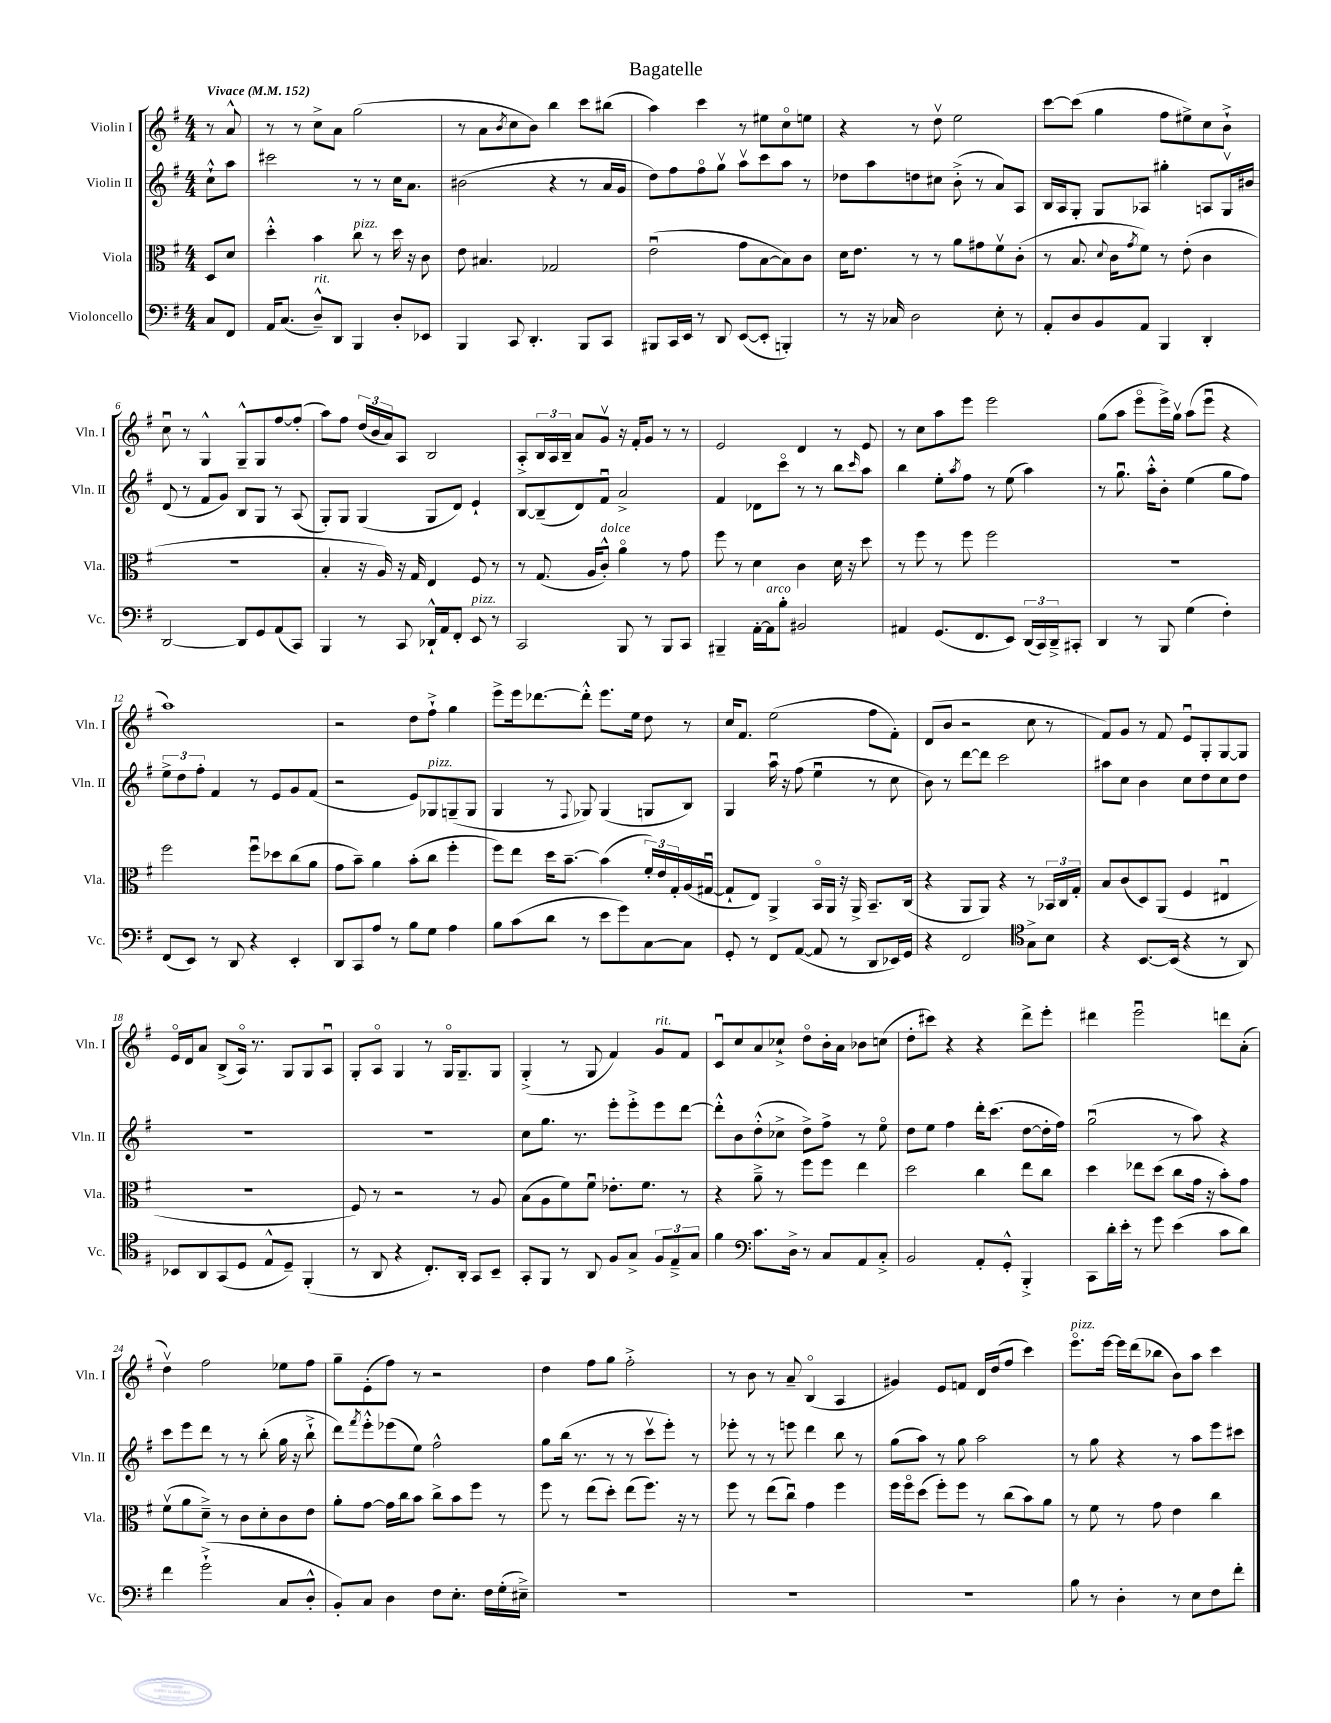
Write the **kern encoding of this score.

**kern	**kern	**kern	**kern
*staff4	*staff3	*staff2	*staff1
*clefF4	*clefC3	*clefG2	*clefG2
*k[f#]	*k[f#]	*k[f#]	*k[f#]
*M4/4	*M4/4	*M4/4	*M4/4
*MM152	*MM152	*MM152	*MM152
8C	8D	8cc`^^	8r
8FF#	8d	8aa	8a^^
=	=	=	=
16AA	4dd'^^	2ccc#	8r
(8.C	.	.	.
.	.	.	8r
8D~^^)	4b	.	8cc^
8DD	.	.	8a
4BBB	8cc	8r	(2gg
.	8r	8r	.
8D'	16dd	16cc	.
.	16r	8.a	.
8EE-	8c	.	.
=	=	=	=
4BBB	8e	(2b#	8r
.	4.B#	.	8a
.	.	.	8qb
8CC	.	.	8cc
4.DD'	.	.	8b)
.	2G-	4r	4bb
8BBB	.	8r	8ccc
8CC	.	16a	(8bb#
.	.	16g	.
=	=	=	=
8BBB#	(2eu	8dd)	4aa)
16CC	.	8ff#	.
16EE	.	.	.
8r	.	8ff#o	4ccc
8DD	.	8ggv	.
([8EE	8g	8aav	8r
8EE']	[8B	8ccc	8ee#
4BBB')	8B])	8aa	8cco
.	8c	8r	8ee
=	=	=	=
8r	16d	8dd-	4r
.	8.e	.	.
16r	.	8aa	.
16C-	.	.	.
2D	8r	8dd	8r
.	8r	8cc#	8ddv
.	8a	(8b'^	2ee
.	8g#	8r	.
8E'	8f#v	8a)	.
8r	(8c'	8A	.
=	=	=	=
8AA'	8r	16B	[8ccc
.	.	16A	.
8D	8.B	8G'	(8ccc]
8BB	.	8G	4gg
.	8qqd	.	.
.	16c	.	.
.	8qg	.	.
8AA	8f#)	8A-	.
4BBB	8r	4gg#'	8ff#
.	(8e'	.	8ee#^)
4DD'	4c	8A	8cc
.	.	16Gv	8b`^
.	.	16b#	.
=	=	=	=
[2DD	1r	(8d	8ccu
.	.	8r	8r
.	.	8f#	4G^^
.	.	8g)	.
8DD]	.	8B	8G~^^
8GG	.	8G	8G
(8AA	.	8r	[8ff#
8CC)	.	(8A	(8ff#']
=	=	=	=
4BBB	4B'	8G')	8aa)
.	.	8G	8ff#
8r	16r	(4G	(24dd
.	.	.	24b
.	16A)	.	.
.	.	.	24a)
8CC	16r	.	8A
.	16G	.	.
16DD-`^^	4E	8G	2B
16AA	.	.	.
8FF#'	.	8d)	.
8EE	8F#	4e`	.
8r	8r	.	.
=	=	=	=
2CC	8r	[8B	8A'^
.	(8.G	(8B~]	24B
.	.	.	24A
.	.	.	24B~
.	.	8d)	8a
.	16A	.	.
.	8c'^^)	8f#u	8gv
8BBB	4ao	2a^	16r
.	.	.	16f#'
8r	.	.	8g
8BBB	8r	.	8r
8CC	8g	.	8r
=	=	=	=
4BBB#~	8ff#	4f#	2e
.	8r	.	.
[16AA'	4d	8d-	.
16AA]	.	.	.
8B'	.	8ccco	.
2BB#	4c	8r	4d
.	.	8r	.
.	16d	8bb	8r
.	16r	.	.
.	.	16qqccc	.
.	8dd	8aa	8e
=	=	=	=
4AA#	8r	4bb	8r
.	8ff#	.	8cc
(8.GG	8r	8ee'	8aa
.	.	8qaa	.
.	8ff#	8ff#	8eee
8.FF#	.	.	.
.	2ff#	8r	2eee
8EE)	.	(8ee	.
(24DD	.	4aa)	.
24CC)	.	.	.
24DD~^	.	.	.
8CC#'	.	.	.
=	=	=	=
4DD	1r	8r	(8gg
.	.	8.ggu	8aa
8r	.	.	8eeeo
.	.	16aa'^^	.
8BBB	.	8b'	16eee^)
.	.	.	16ggv
(4G	.	(4ee	(8aa
.	.	.	8eeeu
4F#')	.	8gg	4r
.	.	8ff#)	.
=	=	=	=
(8FF#	2ff#	12ee^	1aa)
.	.	12dd	.
8EE)	.	.	.
.	.	12ff#'	.
8r	.	4f#	.
8DD	.	.	.
4r	8ff#u	8r	.
.	8dd-	8e	.
4EE'	(8cc	8g	.
.	8a	(8f#	.
=	=	=	=
8DD	8g	2r	2r
8CC	8b~)	.	.
8A	4a	.	.
8r	.	.	.
8B	(8b'	8e)	8dd
8G	8cc	8G-	8ff#`^
4A	4ff#'	(8G~	4gg
.	.	8G	.
=	=	=	=
8B	8ff#)	4G	8eee^
(8c	8ee	.	16eee
.	.	.	[8.ddd-
8d	16dd	8r	.
.	[8.b~	.	.
.	.	8qqF#	.
8r	.	8G-)	8ddd-'^^]
8e	(4b]	(4G-	8.eee
8g)	.	.	.
.	.	.	16ee
[8C	24f#')	8G	8dd
.	24e	.	.
.	24G'	.	.
8C]	(16A	8B)	8r
.	[16G#u	.	.
=	=	=	=
8GG'	8G#`]	4G	16cc
.	.	.	8.f#
8r	8E)	.	.
8FF#	4AA^	16aau	(2ee
.	.	16r	.
([8AA	.	(8ff#	.
8AA]	16BBo	4eeu	.
.	16AA	.	.
8r	16r	.	.
.	16AA^	.	.
8DD	8.BB~	8r	8ff#
16EE-)	.	8cc	8f#')
16GG	(16C	.	.
=	=	=	=
4r	4r	8b)	(8d
.	.	8r	8b
2FF#	8AA	[8ddd	2r
.	8AA)	8ddd]	.
.	4r	2ccc	.
*clefC4	*	*	*
8G^	8r	.	8cc
8B	24BB-	.	8r
.	24C	.	.
.	24G'	.	.
=	=	=	=
4r	8B	8aa#	8f#)
.	(8c	8cc	8g
[8.BB	8D)	4b	8r
.	(8AA	.	8f#
(16BB]	.	.	.
4r	4F#	8cc	8eu
.	.	8dd	8G'
8r	4E#u	8cc	[8G
8AA)	.	8dd	8G]
=	=	=	=
8BB-	1r	1r	16eo
.	.	.	16d
8AA	.	.	8a
(8GG	.	.	(8B^
8D	.	.	16Ao)
.	.	.	8.r
8E^^	.	.	.
8D~)	.	.	8G
(4FF#'	.	.	8G
.	.	.	8Au
=	=	=	=
8r	8F#)	1r	8G'
8AA	8r	.	8Ao
4r	2r	.	4G
8.C')	.	.	8r
.	.	.	16Go
16AA'	.	.	8.G~
8GG	8r	.	.
8BB~	8A	.	8G
=	=	=	=
8GG'	(8B	8cc	(4G'^
8FF#	8A	8.gg	.
8r	8f#)	.	8r
.	.	8.r	.
8AA	8f#u	.	8G
8F#	8.e-'	8eee'	4f#)
8G^	.	8eee'^	.
.	8.f#	.	.
12F#	.	8eee	8g
12E~^	.	.	.
.	8r	[8ddd	8f#
12G	.	.	.
=	=	=	=
4f#	4r	8ddd'^^]	8cu
.	.	8b	8cc
*clefF4	*	*	*
8.c	8a~^	(8dd'^^	8a
.	8r	8cc-^	8cc-`^
16D^	.	.	.
8r	8ff#	8dd^)	8ddo
8C	8ff#	8ff#^	16b'
.	.	.	16a
8AA	4ee	8r	8b-
8C'^	.	8eeo	(8cc
=	=	=	=
2BB	2dd	8dd	8dd'
.	.	8ee	8ccc#)
.	.	4ff#	4r
8AA'	4cc	16ddd'	4r
.	.	(8.ccc	.
8GG'^^	.	.	.
4BBB'^	8ee	[8dd	8ddd^
.	8cc	16dd']	8eee'
.	.	16ff#)	.
=	=	=	=
8CC	4dd	(2ggu	4ddd#
16d'	.	.	.
16e'	.	.	.
8r	8ee-	.	2eeeu
8g	(8dd	.	.
(4e	8cc	8r	.
.	16g	8aa)	.
.	16r	.	.
8c	8b')	4r	8ddd
8d)	8g	.	(8a'
=	=	=	=
4f#	(8f#v	8ccc	4ddv)
.	8a	8eee	.
(2g`^	8d~^)	8ddd	2ff#
.	8r	8r	.
.	8c	8r	.
.	8d'	(8bb'	.
8C	8c	16gg	8ee-
.	.	16r	.
8D'^^	8e	8bb`^	8ff#
=	=	=	=
8BB')	8a'	8ddd)	8gg~
.	.	8qfff#	.
8C	[8g	8eee'^^	(8e'
4D	16g]	(8eee-	8ff#)
.	16cc	.	.
.	8b	8ee)	8r
8F#	8cc^	2ff#^^	2r
8.E'	8b	.	.
.	8ff#	.	.
16F#	.	.	.
(16G'	8r	.	.
16E#~^)	.	.	.
=	=	=	=
1r	8ff#	8gg	4dd
.	8r	(16bb	.
.	.	8.r	.
.	(8ee	.	8ff#
.	8dd')	8r	8gg
.	(8ee	8r	2ff#'^
.	8.ff#)	8cccv	.
.	.	8eee')	.
.	16r	.	.
.	8r	8r	.
=	=	=	=
1r	8ff#	8eee-'	8r
.	8r	8r	8b
.	(8ee	8r	8r
.	8ccu)	8eee	8a~
.	4g	4ddd	(4Bo
.	4ff#	8bb	4A
.	.	8r	.
=	=	=	=
1r	16ff#	(8gg	4g#)
.	16ff#o	.	.
.	(8dd	8aa)	.
.	8ff#')	8r	8e
.	8ff#	8gg	8f
.	8r	2aa	16d
.	.	.	(16dd
.	(8cc	.	8ff#
.	8b)	.	4ccc)
.	8a	.	.
=	=	=	=
8B	8r	8r	8.eeeo
8r	8f#	8gg	.
.	.	.	[16eee
4D'	8r	4r	16eee]
.	.	.	(16ddd
.	8g	.	8bb-
8r	4e	8r	8b)
8E	.	8aa	8aa
8F#	4cc	8eee	4ccc
8f#'	.	8ccc#	.
==	==	==	==
*-	*-	*-	*-
